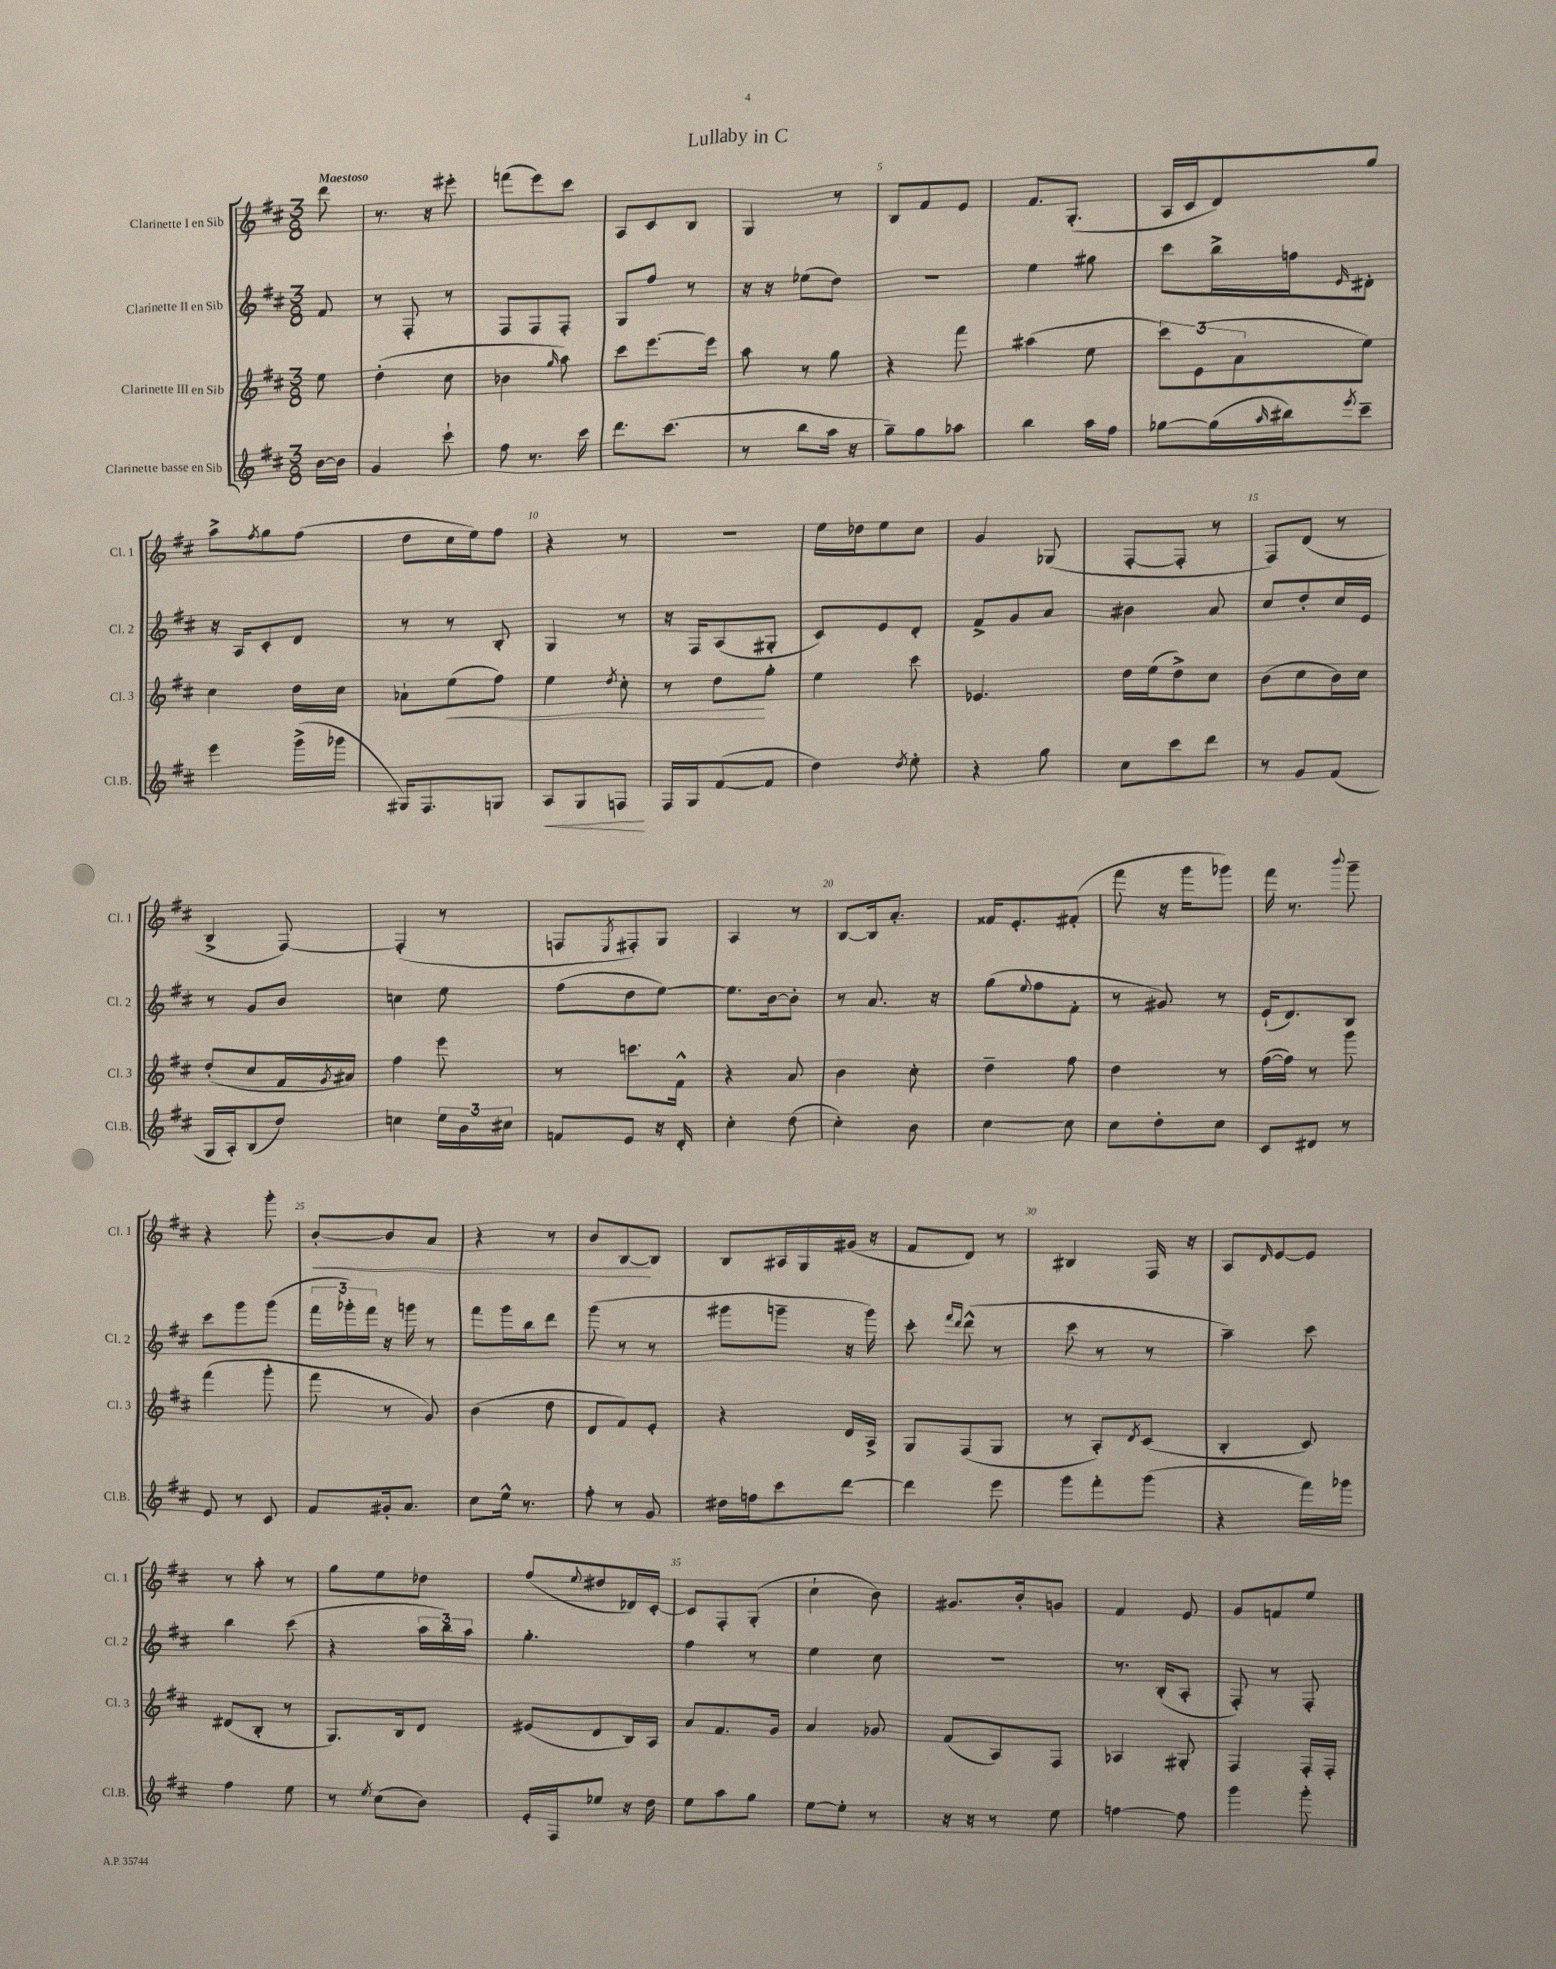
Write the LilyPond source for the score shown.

\header { title = "Lullaby in C" }
<<
\new StaffGroup <<
\new Staff = "s0" \with { instrumentName = "Clarinette I en Sib" shortInstrumentName = "Cl. 1" } {
    \clef treble \key d \major \numericTimeSignature \time 3/8 \partial 8 \tempo "Maestoso"
    d'''8 |
    r8. r16 eis'''8-. |
    f'''8( e'''8) cis'''8 |
    a8 cis'8 b8 |
    g4 r8 |
    b8 fis'8 e'8 |
    fis'8. g8.-.( |
    a16 cis'16 d'8) g''8 |
    a''8-> \acciaccatura { fis''8 } g''8 fis''8( |
    d''8 cis''16 e''16) fis''8 |
    r4 r8 |
    r4. |
    e''16 des''16 e''8 cis''8 |
    g'4 ges8( |
    fis8~-. fis8-. r8 |
    fis8) d'8( r8 |
    b4-> fis8~) |
    fis4-.( r8 |
    f8 \acciaccatura { e8 } fis8-.) g8 |
    a4 r8 |
    b8~ b16 a'8.-. |
    fisis'16 e'8.-. fis'8-.( |
    fis'''8 r16 g'''16 ges'''8) |
    fis'''16 r8. \appoggiatura { b'''8 } g'''8-- |
    r4 g'''8-. |
    b'8~-.\< b'8 a'8 |
    r4 r8 |
    b'8 b8~\! b8 |
    b8 ais16 g16 gis'16( r16 |
    fis'8 d'8) r8 |
    bis4 fis16 r16 |
    a8 \grace { d'16 } e'8~ e'8 |
    r8 a''8-. r8 |
    g''8 e''8 des''8 |
    fis''8( \appoggiatura { e''8 } dis''8 des'16) cis'16~-. |
    cis'8 fis8-. g8-.( |
    cis''4-! b'8) |
    gis'8. b'16-. g'8 |
    fis'4 e'8 |
    g'8 f'8 e''8 \bar "|." |
}
\new Staff = "s1" \with { instrumentName = "Clarinette II en Sib" shortInstrumentName = "Cl. 2" } {
    \clef treble \key d \major \numericTimeSignature \time 3/8 \partial 8
    fis'8 |
    r8 fis8-. r8 |
    fis8 fis8 fis8-. |
    g8 fis''8 r8 |
    r16 r16 ees''8( d''8) |
    R4. |
    e''4 gis''8 |
    cis'''8 b''16-> f''16 \grace { e'16 } dis'8-. |
    r16 a16 cis'8-. d'8 |
    r8 r8 b8-. |
    g4 r8 |
    r16 fis16 a8( gis8-. |
    cis'8) e'8 d'8-. |
    fis'8-> g'8 a'8 |
    bis'4 a'8 |
    cis''8 d''8-. cis''16 e'16 |
    r8 g'8 b'8 |
    c''4 e''8 |
    fis''8( d''8 e''8~) |
    e''8. b'16~ b'8-. |
    r8 a'8. r16 |
    g''8( \appoggiatura { e''8 } fis''8 fis'8-. |
    r8 gis'8) r8 |
    e'16-!( d'8.) b8 |
    cis'''8 g'''8 g'''8( |
    \tuplet 3/2 { fis'''16 ges'''16-.) fis'''16 } r16 g'''16 r8 |
    fis'''8 g'''16 b''16 d'''8 |
    g'''8( r8 r8 |
    gis'''8 g'''8-- r16 g'''16) |
    cis'''8-. \grace { fis'''16 d'''16 } d'''8-^( r8 |
    cis'''8 r8 r8 |
    a''4--) cis'''8 |
    b''4 cis'''8( |
    r4 \tuplet 3/2 { a''16 b''16) a''16 } |
    g''4.-. |
    fis''4 r8 |
    e''4 cis''8 |
    r4. |
    r8. b16-.( a8-. |
    fis8-.) r8 fis8-. \bar "|." |
}
\new Staff = "s2" \with { instrumentName = "Clarinette III en Sib" shortInstrumentName = "Cl. 3" } {
    \clef treble \key d \major \numericTimeSignature \time 3/8 \partial 8
    e''8 |
    d''4-.( cis''8 |
    bes'4 \grace { g''16 } a''8) |
    cis'''8 e'''8.~ e'''16 |
    a''8 r8 g''8 |
    r4 fis'''8 |
    ais''4( e''8 |
    \tuplet 3/2 { cis'''8) e'8( a'8 } e''8) |
    cis''4 d''16 cis''16 |
    aes'8-! e''8\<( fis''8) |
    e''4 \acciaccatura { d''8 } cis''8-. |
    r8 d''8\! g''8-. |
    e''4 cis'''8 |
    ees'4. |
    d''16 e''16( d''8->) cis''8 |
    b'8( cis''8 b'16) cis''16 |
    d''8-.( cis''8 fis'16 \acciaccatura { g'8 } ais'16) |
    fis''4 e'''8 |
    r8 c'''8. fis'16-^ |
    r4 a'8 |
    b'4 cis''8-. |
    d''4-- fis''8 |
    d''4 r8 |
    fis''16~( fis''16) r8 g'''8 |
    fis'''4( g'''8-. |
    fis'''8 r8 g'8) |
    b'4( d''8 |
    d'8 fis'8) e'8-. |
    r4 d'16 a16-> |
    g8 fis8( g8 |
    r8 a8-.) \acciaccatura { d'8 } cis'8( |
    b4-. cis'8) |
    dis'8( b8-. r8 |
    g8.) b16 d'8 |
    eis'8( d'8 b16) a16 |
    a'8 fis'8. g'16 |
    a'4 ges'8 |
    fis'8( a8) fis8 |
    aes4 gis8-. |
    fis4 fis16-. fis16-. \bar "|." |
}
\new Staff = "s3" \with { instrumentName = "Clarinette basse en Sib" shortInstrumentName = "Cl.B." } {
    \clef treble \key d \major \numericTimeSignature \time 3/8 \partial 8
    b'16~ b'16 |
    g'4 cis'''8-! |
    fis''8 r8. cis'''16 |
    d'''8. cis'''8.( |
    r8 b''8 a''16 r16 |
    g''8--) g''8 aes''8 |
    b''4 a''16 fis''16 |
    ges''8~ ges''16( \grace { a''16 } bis''16) \acciaccatura { e'''8 } cis'''8-- |
    e'''4 g'''16->( ges'''16 |
    gis16) fis8. g8 |
    a8\< g8 f8\! |
    fis16 g16 fis'8~( fis'8 |
    d''4) \acciaccatura { d''8 } e''8-. |
    r4 g''8 |
    cis''8 cis'''8 d'''8 |
    r8 g'8 fis'8( |
    g16 a16-.) b8( d''8) |
    c''4 \tuplet 3/2 { e''16 b'16 cis''16 } |
    f'8 e'8 r16 d'16-. |
    cis''4-. d''8( |
    cis''4-.) b'8 |
    cis''4~ cis''8 |
    cis''8 d''8-. cis''8 |
    cis'8 dis'8 r8 |
    e'8 r8 cis'8 |
    fis'8 gis'16-. a'8. |
    cis''8 e''16-^ r8. |
    fis''8-. r8 g'8 |
    dis''16 f''16 cis'''8 d'''8~ |
    d'''4 e'''8 |
    g'''8 fis'''8-. g'''8( |
    r4 fis'''16) ges'''16 |
    fis''4 e''8 |
    r8 \acciaccatura { e''8 } cis''8( b'8) |
    e'16-. fis16 ees''8 r16 d''16 |
    e''8 a''8 g''8 |
    e''8~ e''8-. r8 |
    r16 r16 r8 e''8 |
    f''4~ f''8 |
    g'''4 g'''8-. \bar "|." |
}
>>
>>
\layout { \context { \Score \override BarNumber.break-visibility = ##(#f #t #t) barNumberVisibility = #(every-nth-bar-number-visible 5) } }
